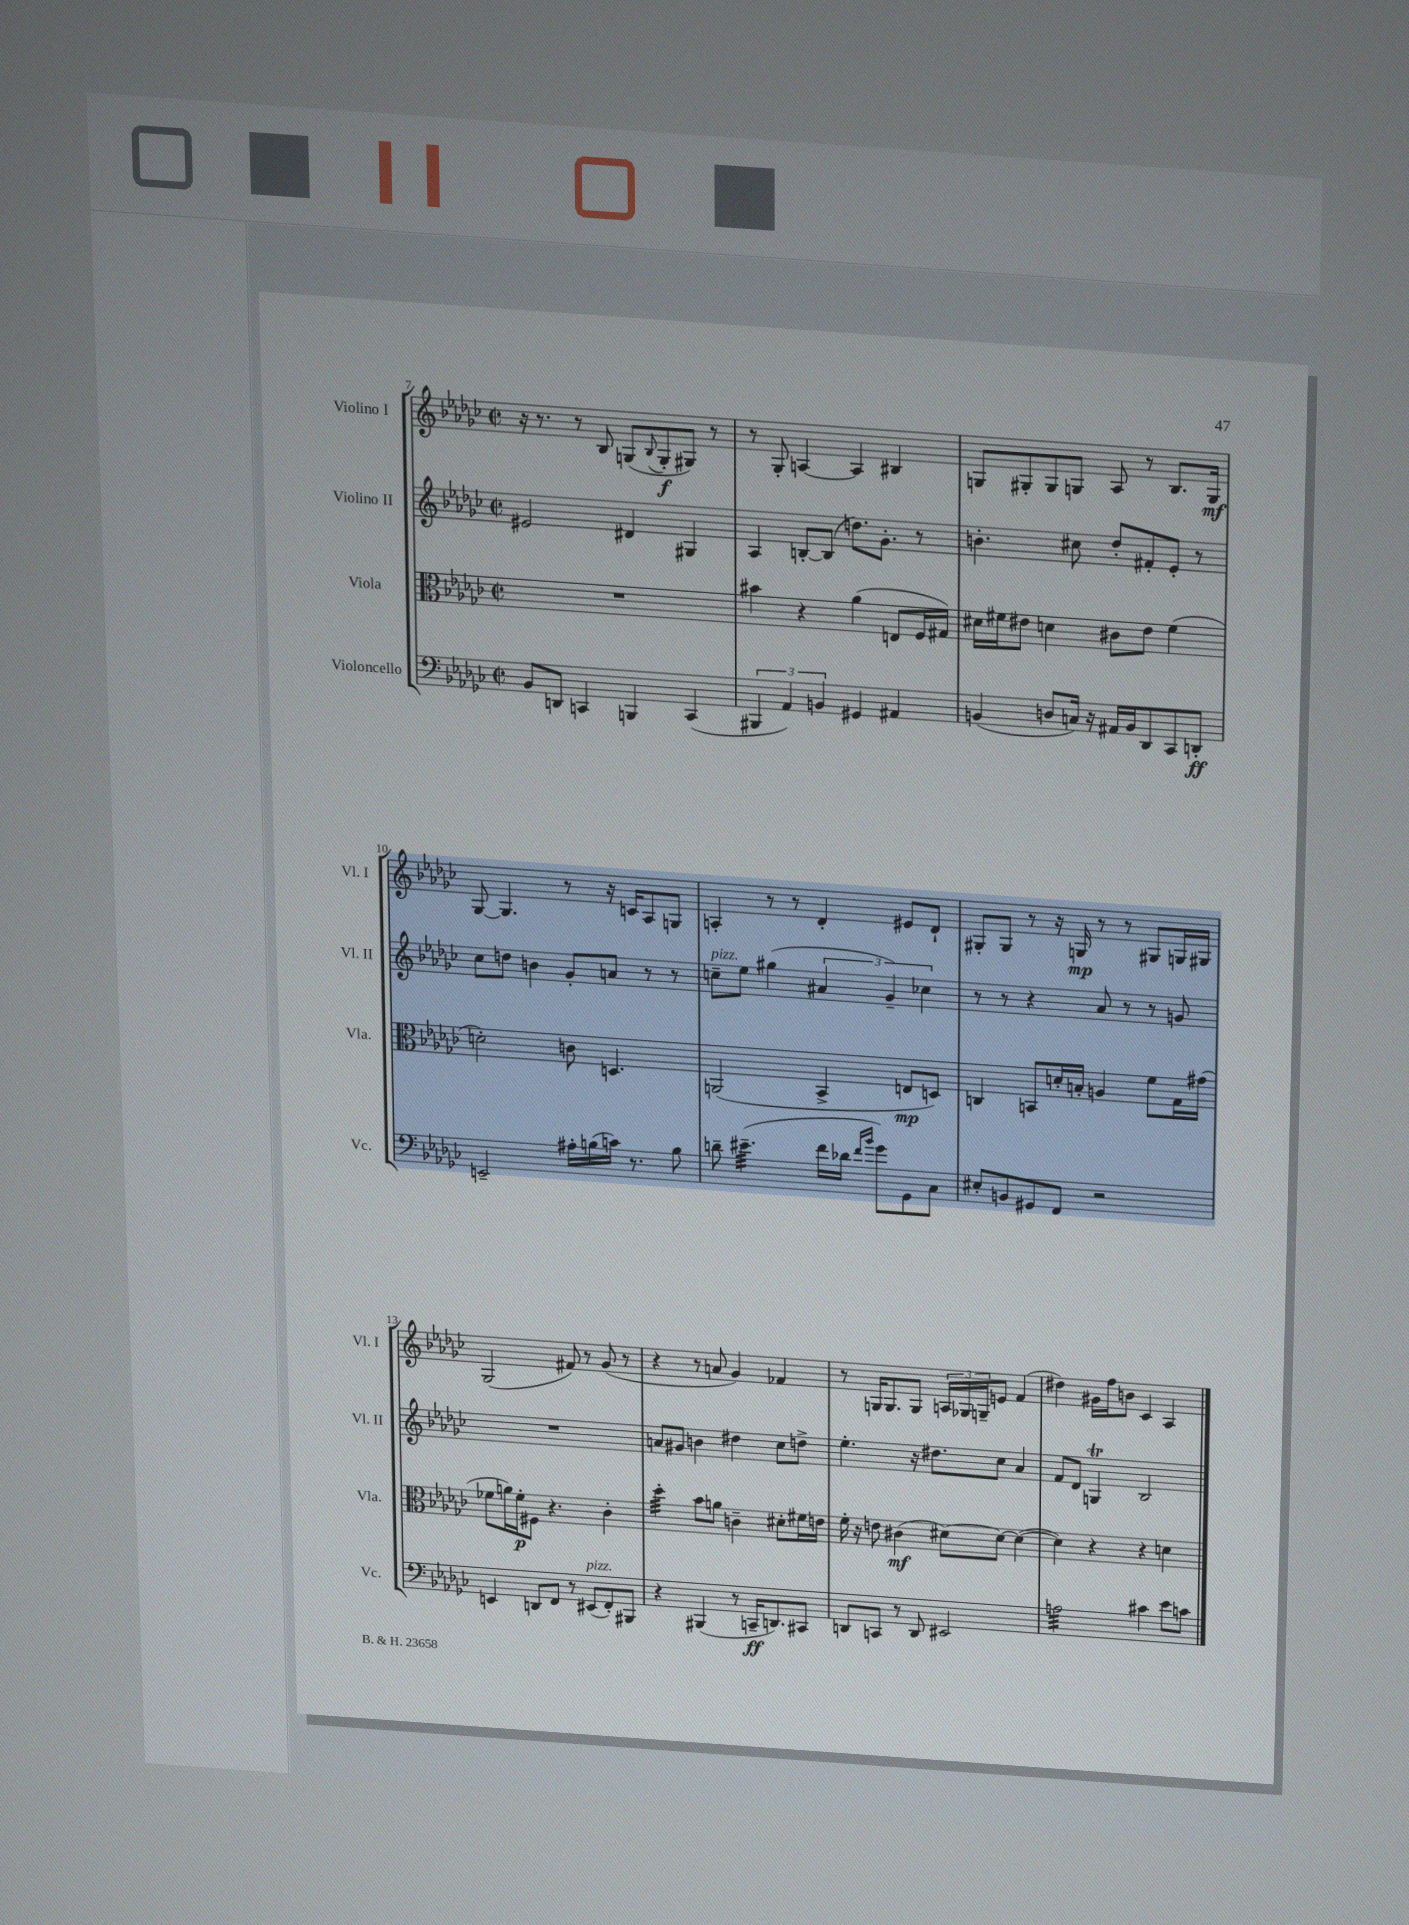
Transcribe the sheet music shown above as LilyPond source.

<<
\new StaffGroup <<
\new Staff = "s0" \with { instrumentName = "Violino I" shortInstrumentName = "Vl. I" } {
    \clef treble \key ges \major \defaultTimeSignature \time 2/2
    r16 r8. r8 bes8 g8( \appoggiatura { bes8 } g8-.\f gis8) r8 |
    r8 ges8-. a4~ a4 bis4 |
    g8 gis8-. gis8 g8 aes8 r8 bes8. g16\mf |
    ges8~ ges4. r8 r16 c'16 aes8 g8 |
    a4-. r8 r8 des'4-. eis'8 des'8-! |
    gis8-. gis8 r8 r16 g16\mp r8 r8 gis8 g16 gis16 |
    ges2( fis'8) r8 ges'8( r8 |
    r4 r8 a'8 ges'4) fes'4 |
    r8 g16 g8. g8 \tuplet 3/2 { a16 ges16 g16-- } e'8 f'4( |
    dis''4) gis'16 f''16 b'8 ces'4 aes4 \bar "|." |
}
\new Staff = "s1" \with { instrumentName = "Violino II" shortInstrumentName = "Vl. II" } {
    \clef treble \key ges \major \defaultTimeSignature \time 2/2
    eis'2 dis'4 gis4 |
    aes4 b8~-. b8( d''8.) ges'8.-. r8 |
    b'4.-. cis''8 des''8-. fis'8-. ees'8-. r8 |
    ces''8 d''8 b'4 ges'8-. a'8 r8 r8 |
    c''8--^\markup { \italic "pizz." } ees''8 gis''4( \tuplet 3/2 { ais'4 ges'4--) ces''4 } |
    r8 r8 r4 aes'8 r8 r8 g'8 |
    R1 |
    a'8 gis'8 b'4 dis''4 ces''8 d''8-> |
    ees''4.-. r16 dis''8. ces''8 aes'4 |
    f'8 des'8 g4\trill bes2 \bar "|." |
}
\new Staff = "s2" \with { instrumentName = "Viola" shortInstrumentName = "Vla." } {
    \clef alto \key ges \major \defaultTimeSignature \time 2/2
    R1 |
    bis'4 r4 aes'4( e8 f16 gis16) |
    dis'16 fis'16 eis'8 d'4 cis'8 eis'8 fis'4( |
    d'2-.) c'8 d4. |
    a,2( bes,4-> e8\mp d8) |
    c4 b,8 d'16-. b16-. a4 f'8 ges16 gis'16( |
    fes'8 a'16) fes'16-.\p fis8 r4. ces'4-. |
    des''4:32-. bes'8 a'8 c'4-- dis'8-. fis'16 e'16 |
    f'16-. r16 e'8 cis'4\mf( dis'8~) dis'8~ dis'4~( |
    dis'4) r4 r4 d'4 \bar "|." |
}
\new Staff = "s3" \with { instrumentName = "Violoncello" shortInstrumentName = "Vc." } {
    \clef bass \key ges \major \defaultTimeSignature \time 2/2
    bes,8 d,8 c,4 b,,4 c,4( |
    \tuplet 3/2 { bis,,4 aes,4) b,4 } gis,4 ais,4 |
    b,4( d8 c16) r16 ais,16 b,16 des,8 ces,8 d,8-.\ff |
    e,2-- ais16-. b16( c'16) r8. b8 |
    d'8-- eis'4.:32--( f'16 des'16 \grace { f'16 bes'16 } ges'8) ges,8 ces8 |
    eis8-. b,8 gis,8 f,8 r2 |
    e,4 d,8 f,8 r8 eis,8^\markup { \italic "pizz." }( f,8-.) bis,,8 |
    r4 bis,,4( r8 c,16--\ff d,8.) cis,8 |
    d,8 c,8 r8 d,8 eis,2 |
    a2:32 cis'4 ees'8 c'8 \bar "|." |
}
>>
>>
\layout { \context { \Score currentBarNumber = #7 } }
